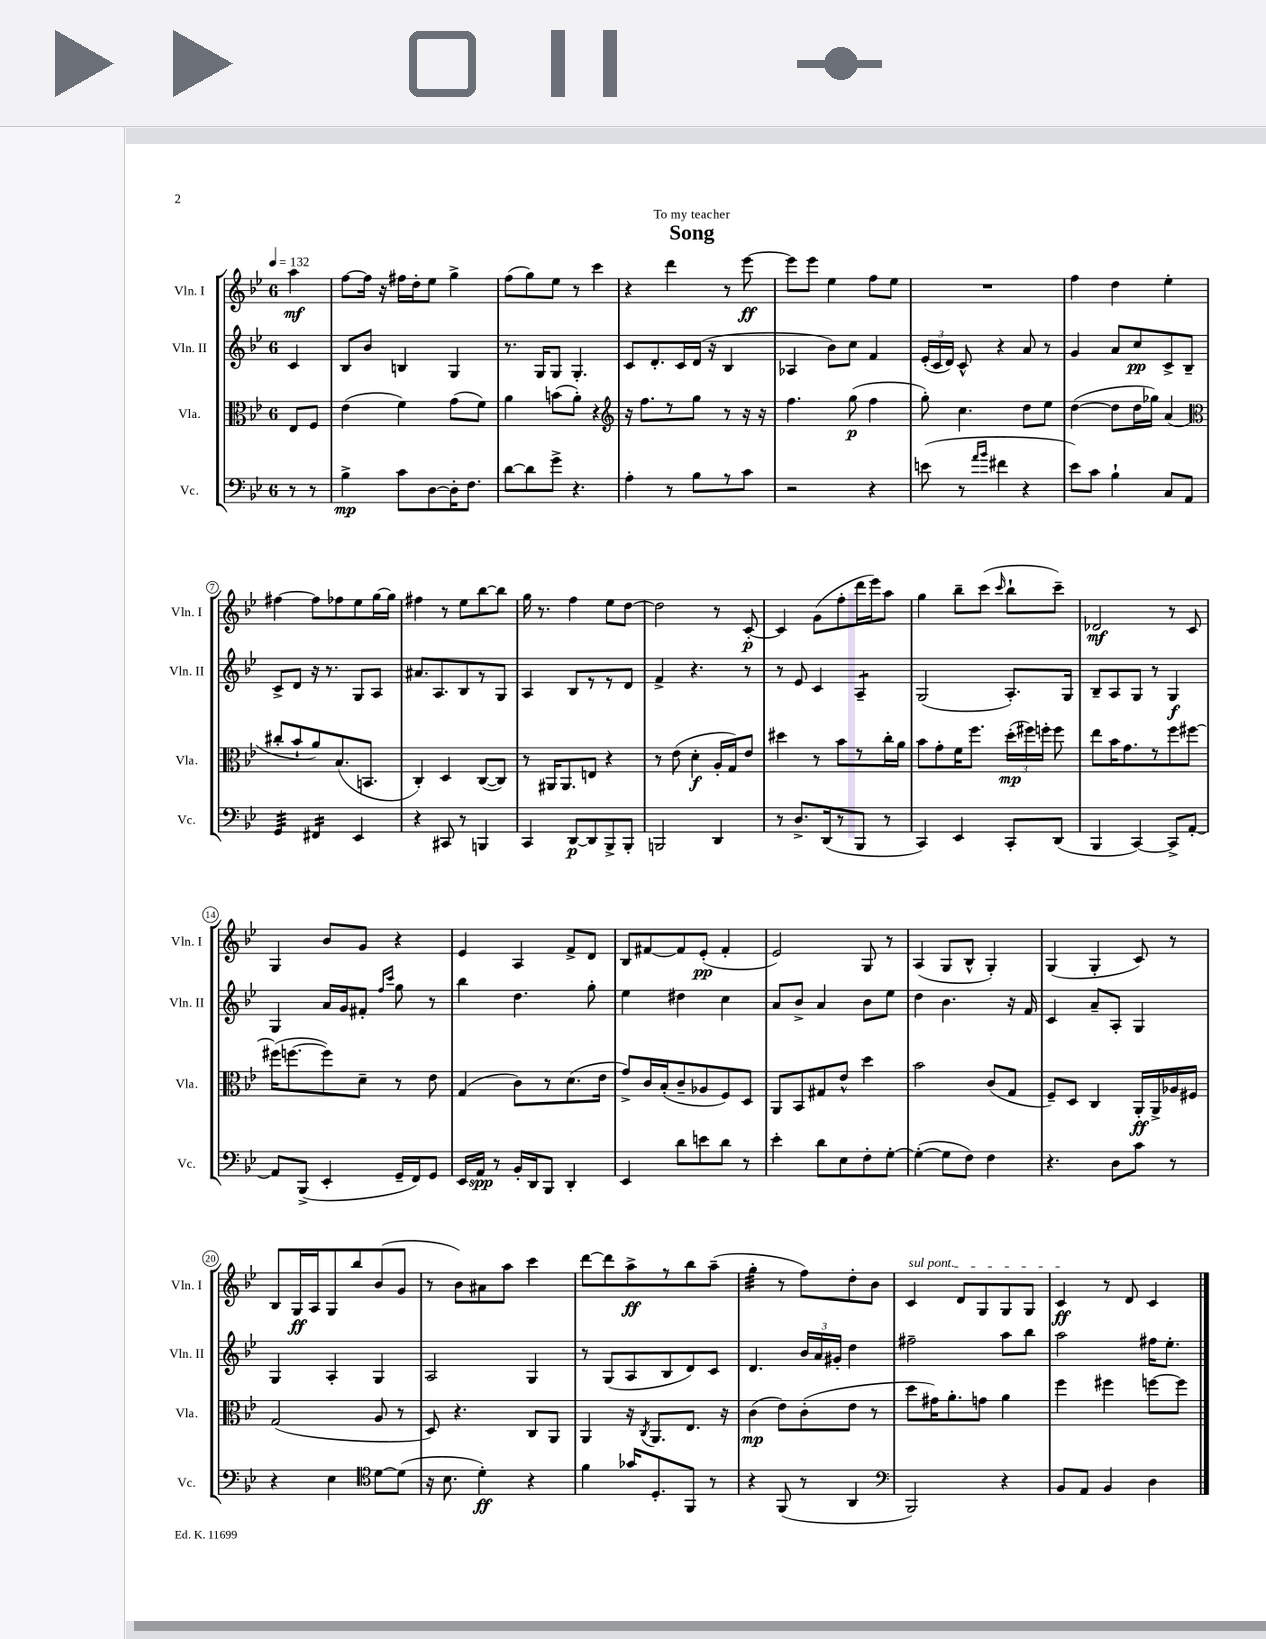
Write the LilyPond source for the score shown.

\header { title = "Song" dedication = "To my teacher" }
<<
\new StaffGroup <<
\new Staff = "s0" \with { instrumentName = "Vln. I" shortInstrumentName = "Vln. I" } {
    \clef treble \key bes \major \once \override Staff.TimeSignature.style = #'single-digit \time 6/8 \partial 4 \tempo 4 = 132
    \autoBeamOff a''4\mf |
    f''8[~ f''16] r16 fis''16[ d''16-. ees''8] g''4-> |
    f''8[( g''8) ees''8] r8 c'''4 |
    r4 d'''4 r8 ees'''8~\ff |
    ees'''8[ ees'''8] ees''4 f''8[ ees''8] |
    R2. |
    f''4 d''4 ees''4-. |
    fis''4~ fis''8[ fes''8 ees''8 g''16~ g''16] |
    fis''4 r8 ees''8[ bes''8~ bes''8] |
    g''16 r8. f''4 ees''8[ d''8]~ |
    d''2 r8 c'8~-.\p |
    c'4 g'8[( f''8-. d'''16 ees'''16) a''8] |
    g''4 bes''8[-- c'''8]( \grace { c'''16 } bes''8[-! c'''8]--) |
    des'2\mf r8 c'8 |
    g4 bes'8[ g'8] r4 |
    ees'4 a4 f'8[-> d'8] |
    bes8[ fis'8~ fis'8 ees'8]-.\pp( fis'4-. |
    ees'2) g8 r8 |
    a4( g8[ bes8]-^ g4-.) |
    g4( g4-. c'8) r8 |
    bes8[ g16\ff a16 g8 bes''8 bes'8( g'8] |
    r8 bes'8[) ais'8 a''8] c'''4 |
    d'''8[~ d'''8 a''8->\ff r8 bes''8 a''8]--( |
    g''4:32-. r8 f''8[) d''8-. bes'8] |
    \once \override TextSpanner.bound-details.left.text = \markup { \italic "sul pont." } c'4\startTextSpan d'8[ g8 g8 g8] |
    c'4\ff\stopTextSpan r8 d'8 c'4 \bar "|." |
}
\new Staff = "s1" \with { instrumentName = "Vln. II" shortInstrumentName = "Vln. II" } {
    \clef treble \key bes \major \once \override Staff.TimeSignature.style = #'single-digit \time 6/8 \partial 4
    \autoBeamOff c'4 |
    bes8[ bes'8] b4 g4 |
    r8. g16[ g8] g4.-. |
    c'8[ d'8.-. c'16 d'16]( r16 bes4 |
    aes4 bes'8[) c''8] f'4 |
    \tuplet 3/2 { ees'16[-.( c'16 d'16]) } c'8-^ r4 a'8 r8 |
    g'4 a'8[ c''8\pp c'8-> bes8]-- |
    c'8[-> d'8] r16 r8. g8[ a8] |
    ais'8.[ a8. bes8 r8 g8] |
    a4 bes8[ r8 r8 d'8] |
    f'4-> r4. r8 |
    r8 ees'8 c'4 a4:8-- |
    g2( a8.[-.) g16] |
    bes8[-- a8 g8] r8 g4\f |
    g4 a'16[ g'16 fis'8]-. \grace { f''16[ c'''16] } g''8 r8 |
    bes''4 d''4. g''8-. |
    ees''4 dis''4 c''4 |
    a'8[ bes'8]-> a'4 bes'8[ ees''8] |
    d''4 bes'4. r16 f'16 |
    c'4 a'8[-- a8]-. g4 |
    g4 a4-. g4 |
    a2 g4 |
    r8 g8[( a8 bes8 d'8) c'8] |
    d'4. \tuplet 3/2 { bes'16[ a'16 gis'16]-. } d''4 |
    fis''2-- a''8[ bes''8] |
    a''2 fis''16[ ees''8.]-. \bar "|." |
}
\new Staff = "s2" \with { instrumentName = "Vla." shortInstrumentName = "Vla." } {
    \clef alto \key bes \major \once \override Staff.TimeSignature.style = #'single-digit \time 6/8 \partial 4
    \autoBeamOff ees8[ f8] |
    ees'4( f'4) g'8[( f'8]) |
    a'4 b'8[( a'8]-.) r4 |
    \clef treble r16 f''8.[ r8 g''8] r8 r16 r16 |
    f''4. g''8\p( f''4 |
    g''8-.) c''4. d''8[ ees''8] |
    d''4~( d''8[ d''16 ges''16]) a'4( |
    \clef alto cis''8[-. bes'8-! a'8) bes8.( b,8.] |
    c4-.) d4 c8[~( c8]) |
    r8 ais,16[ ais,8. e8] r4 |
    r8 ees'8( d'4-.\f a16[-. g16) ees'8] |
    dis''4 r8 bes'8[ r8 c''16-. a'16] |
    bes'8[ g'8-. f'16 f''8.] \tuplet 3/2 { d''16[-.\mp( fis''16) f''16]-. } f''8 |
    ees''8[ bes'16 g'8. r8 f''8 fis''8]~ |
    fis''16[( f''8.~ f''8) d'8]-- r8 ees'8 |
    g4( c'8[) r8 d'8.( ees'16] |
    g'8[->) c'16 bes16-.( c'8-- aes8 f8) d8] |
    a,8[ bes,8 gis8 ees'8]-^ d''4 |
    bes'2 c'8[( g8] |
    f8[--) d8] c4 a,16[-.\ff a,16-> aes16 fis16] |
    g2( a8 r8 |
    d8) r4. c8[ a,8] |
    a,4 r16 \acciaccatura { c8 } a,8.[ ees8.] r16 |
    c'4\mp( ees'8[) c'8-.( ees'8] r8 |
    d''8[ gis'16) a'8.-. g'8] a'4 |
    f''4 fis''4 f''8[~ f''8] \bar "|." |
}
\new Staff = "s3" \with { instrumentName = "Vc." shortInstrumentName = "Vc." } {
    \clef bass \key bes \major \once \override Staff.TimeSignature.style = #'single-digit \time 6/8 \partial 4
    \autoBeamOff r8 r8 |
    bes4->\mp c'8[ d8~ d16-. f8.] |
    d'8[~ d'8 g'8]-> r4. |
    a4-. r8 bes8[ r8 c'8] |
    r2 r4 |
    e'8( r8 \grace { a'16[ bes'16] } fis'4 r4 |
    ees'8[) c'8] bes4-! c8[ a,8] |
    g,4:32 fis,4:16 ees,4 |
    r4 cis,8 r8 b,,4 |
    c,4 d,8[~\p d,8 bes,,8-> bes,,8]-. |
    b,,2 d,4 |
    r8 d8.[-> d,16( r8 bes,,8] r8 |
    c,4) ees,4 c,8[-. d,8]( |
    bes,,4 c,4~) c,8[-> a,8]~-. |
    a,8[ bes,,8]->( ees,4-. g,16[-- f,16) g,8] |
    ees,16[ a,16]\spp r8 bes,16[-. d,16 bes,,8] d,4-. |
    ees,4 d'8[ e'8 d'8] r8 |
    ees'4-. d'8[ ees8 f8-. g8]~-. |
    g4~-.( g8[ f8]) f4 |
    r4. d8[ c'8] r8 |
    r4 ees4 \clef tenor d'8[~ d'8]( |
    r16 bes8. d'4-.\ff) r4 |
    f'4 ges'16[ d8.-. f,8] r8 |
    r4 f,8( r8 a,4 |
    \clef bass bes,,2) r4 |
    bes,8[ a,8] bes,4 d4 \bar "|." |
}
>>
>>
\layout { \context { \Score \override BarNumber.stencil = #(make-stencil-circler 0.1 0.3 ly:text-interface::print) } }
